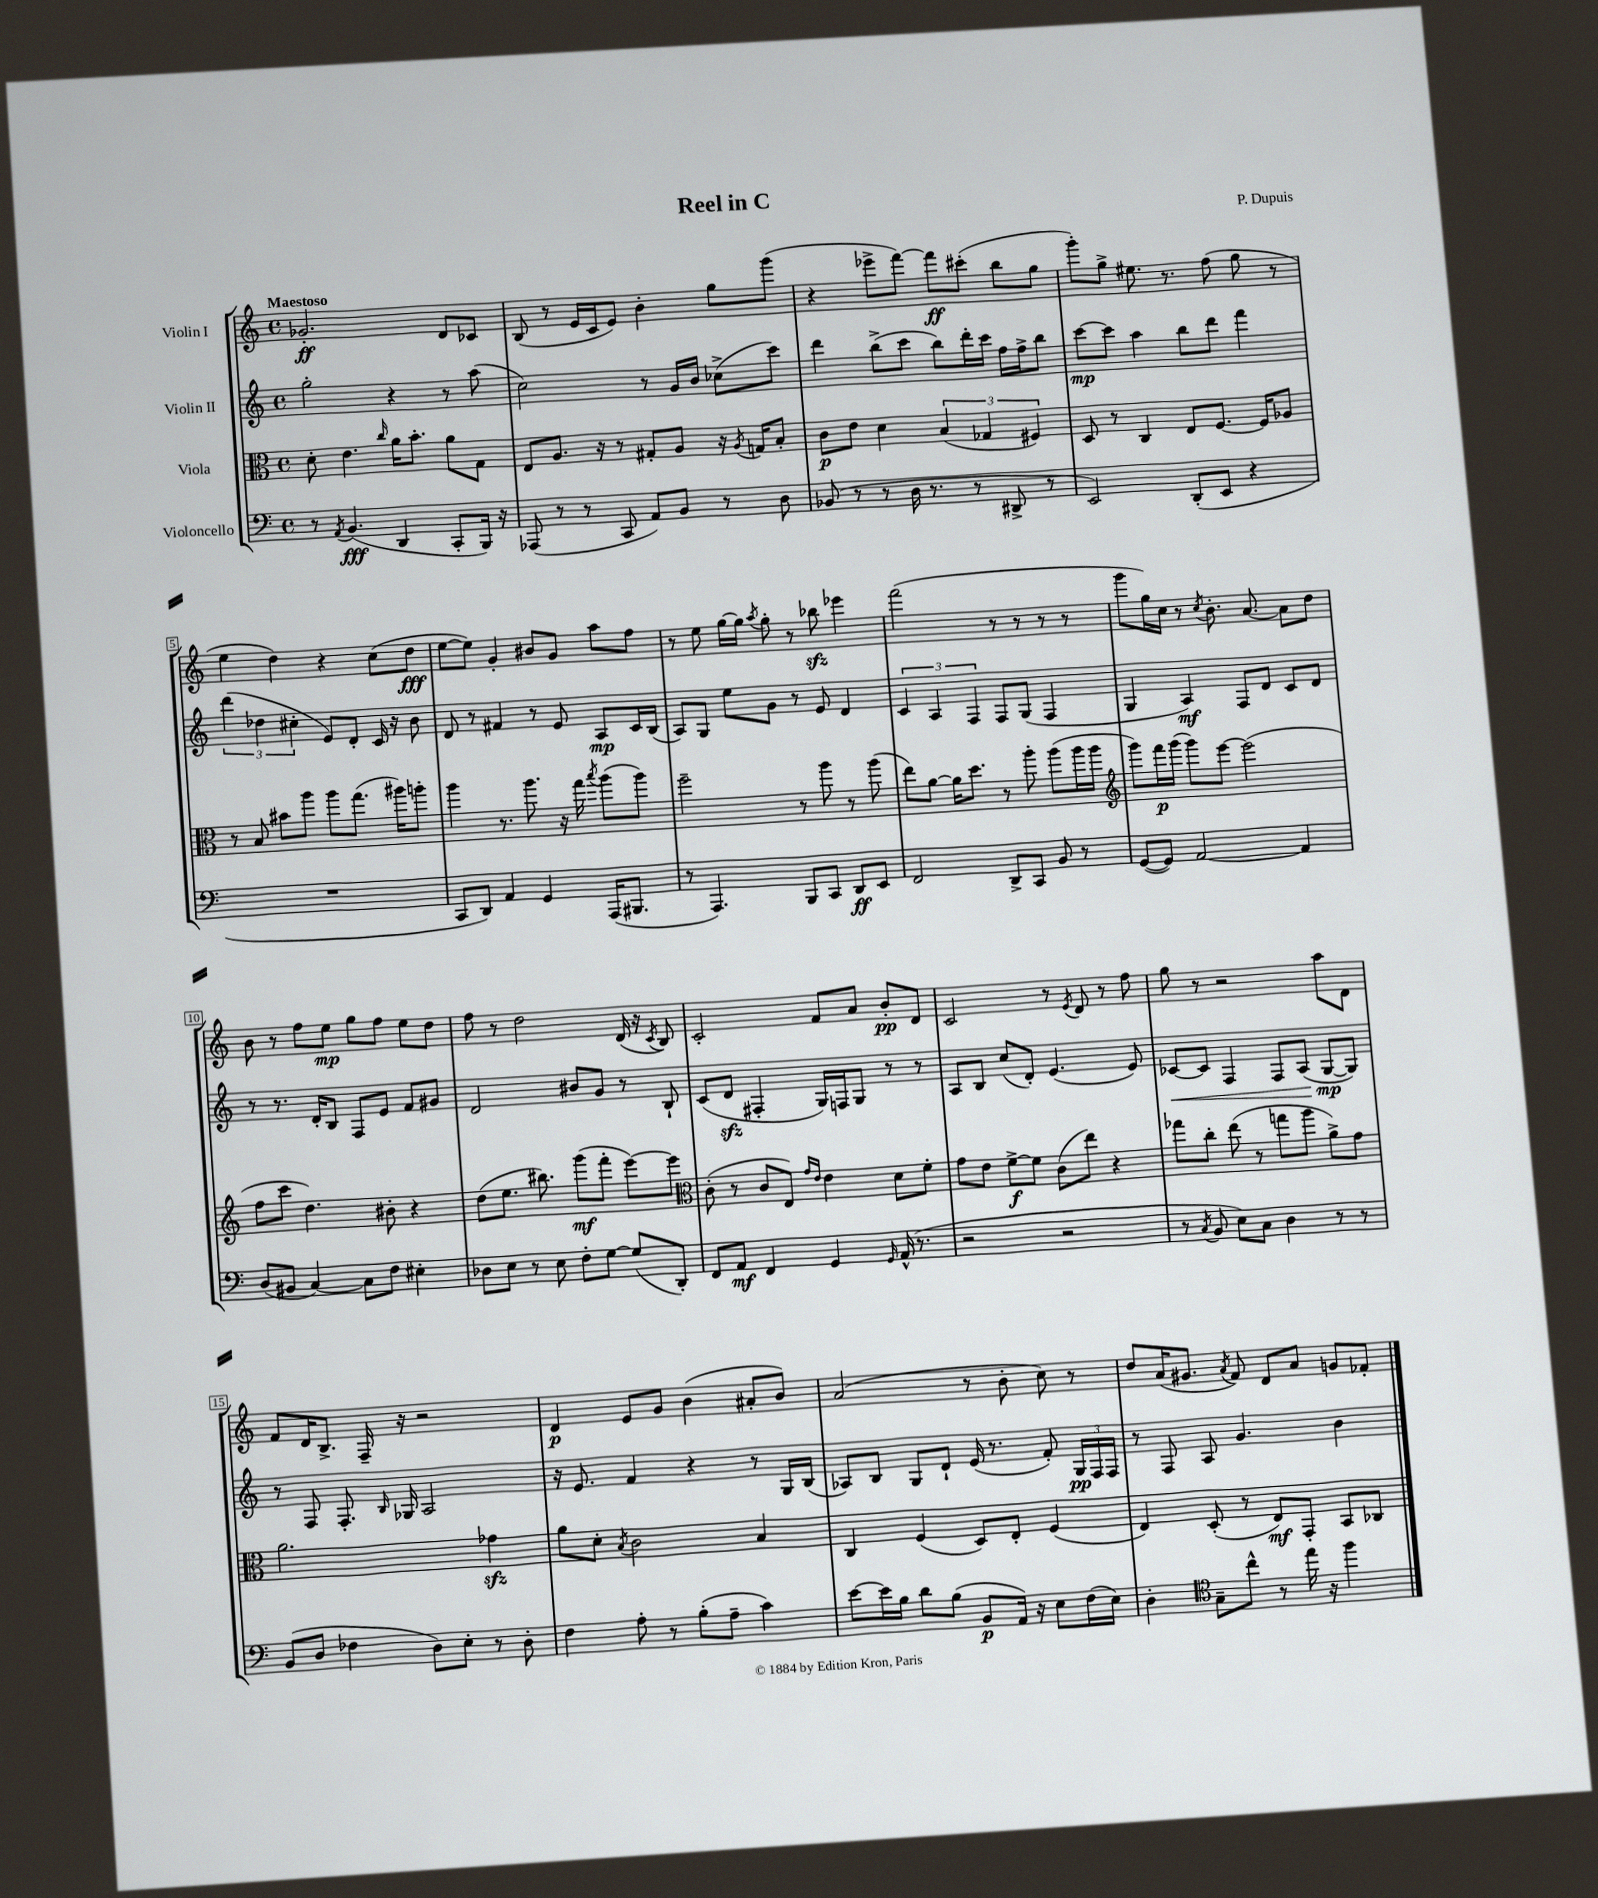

**kern	**kern	**kern	**kern
*staff4	*staff3	*staff2	*staff1
*clefF4	*clefC3	*clefG2	*clefG2
*k[]	*k[]	*k[]	*k[]
*M4/4	*M4/4	*M4/4	*M4/4
*met(c)	*met(c)	*met(c)	*met(c)
8r	8d'	2gg'	2.g-'
8qAA	.	.	.
(4.BB	4.e	.	.
.	16qqcc	.	.
4DD	16a	4r	.
.	8.b'	.	.
8CC'	8a	8r	8d
16BBB)	8G	(8aa	8c-
16r	.	.	.
=	=	=	=
(8AAA-	8E	2cc)	(8B
8r	8.A	.	8r
8r	.	.	16e
.	16r	.	16c
8CC	8r	.	8e)
8AA)	8G#'	8r	4b'
8BB	8A	16g	.
.	.	16b	.
8r	16r	(8cc-^	8gg
.	8qA	.	.
.	16G	.	.
8D	8B'	8ccc)	(8ggg
=	=	=	=
(8BB-	8c	4ddd	4r
8r	8e	.	.
8r	4d	(8bb^	8eee-^
16D	.	8ccc	[8fff)
8.r	.	.	.
.	(6B	8bb)	8fff]
8r	.	16ddd'	(8ccc#'
.	6G-	.	.
.	.	16ccc	.
8DD#^	.	16ff	8bb
.	.	16ff^	.
.	6F#)	.	.
8r	.	8bb	8gg
=	=	=	=
2EE)	8D	[8ccc	8ggg')
.	8r	8ccc]	8gg^
.	4C	4aa	8.ee#
.	.	.	8.r
(8DD'	8E	8bb	.
8EE	[8.F	8ddd	(8ff
4r	.	4fff	8gg
.	16F]	.	.
.	8A-	.	8r
=	=	=	=
1r	8r	(6ddd	4ee
.	8B	.	.
.	.	6dd-	.
.	8b#	.	4dd)
.	.	6cc#'	.
.	8aa	.	.
.	8aa	8e)	4r
.	(8.gg	8d'	.
.	.	16c	(8cc
.	16aa#)	16r	.
.	8aa'	8b	8dd
=	=	=	=
8CC	4aa	8d	[8ee
8DD)	.	8r	8ee])
4AA	8.r	4f#	4g'
.	8.aa	.	.
4GG	.	8r	8b#
.	16r	8e	8g
.	16gg	.	.
.	8qbb	.	.
(16AAA	(8aa	8A	8aa
8.BBB#	.	.	.
.	8aa)	16c	8ff
.	.	(16B	.
=	=	=	=
8r	2ff~	8A)	8r
4.AAA)	.	8G	8ee
.	.	8ee	[16gg
.	.	.	16gg]
.	.	.	8qaa
.	.	8g	8gg'
8BBB	8r	8r	8r
8CC	8aa	8e	8bb-
8DD	8r	4d	4eee-
8EE	(8aa	.	.
=	=	=	=
2FF	8ee)	6c	(2fff
.	[8a	.	.
.	.	6A	.
.	16a]	.	.
.	8.dd	.	.
.	.	6F	.
8DD^	8r	8F	8r
8CC	8aa'	(8G	8r
8BB	(8aa	4F	8r
8r	16aa	.	8r
.	16aa	.	.
=	=	=	=
*	*clefG2	*	*
([8GG	8ggg)	4G	8ggg
8GG])	16fff	.	16gg)
.	(16ggg	.	16cc
[2AA	8ggg)	4A)	8r
.	.	.	8qcc
.	[8eee	.	8.b'
.	(2eee]	8F	.
.	.	.	[8.a
.	.	8d	.
4AA]	.	8c	8a]
.	.	8d	8dd
=	=	=	=
(8D	8ff	8r	8b
8BB#	8ccc	8.r	8r
[4C)	4.dd)	.	8ff
.	.	16d'	.
.	.	8B	8ee
8C]	.	8F	8gg
8F	8b#'	8e	8ff
4E#'	4r	8f	8ee
.	.	8g#	8dd
=	=	=	=
8D-	(8dd	2d	8ff
8E	8.ee	.	8r
8r	.	.	2dd
.	8.bb#)	.	.
8E	.	.	.
8F'	(8ggg	8b#	.
[8G	8fff'	8g	.
(8G]	[8eee)	8r	(16d
.	.	.	16r
.	.	.	8qc
8DD')	8eee]	8B`	8B)
=	=	=	=
*	*clefC3	*	*
8FF	(8c'	(8c	2c'
8AA	8r	8d	.
4FF	8c	4F#'	.
.	8E)	.	.
.	16qqg	.	.
.	16qqe	.	.
4GG	4e	16G)	8f
.	.	16F	.
.	.	8G	8a
16qqGG	.	.	.
(16AA^^	8d	8r	8b'
8.r	.	.	.
.	8f'	8r	8d
=	=	=	=
2r	8g	8A	2c
.	8e	8B	.
.	[8f^	(8cc	.
.	8f]	8d')	.
2r	(8c	(4.e	8r
.	.	.	8qe
.	8ee)	.	8d
.	4r	.	8r
.	.	8e)	8ff
=	=	=	=
8r	8gg-	[8c-	8gg
8qC	.	.	.
8BB	8cc'	8c-]	8r
8E)	(8ee	4F	2r
8C	8r	.	.
4D	8gg	8F	.
.	8aa	(8A	.
8r	8a^)	[8G	8aa
8r	8g	8G])	8d
=	=	=	=
(8BB	2.a	8r	8f
8D	.	8F	16d
.	.	.	8.B^
4F-	.	8.F'	.
.	.	.	16F~
.	.	16qqB	.
.	.	16G-	16r
8D)	.	2A	2r
8E'	.	.	.
8r	4g-	.	.
8D'	.	.	.
=	=	=	=
4F	8a	16r	4d
.	.	8.e	.
.	8d'	.	.
.	8qB	.	.
8A'	2c	4f	8e
8r	.	.	8g
(8B'	.	4r	(4b
8A~	.	.	.
4c)	4B	8r	8a#'
.	.	16G	8b)
.	.	(16B	.
=	=	=	=
[8e	4C	8A-)	(2a
16e]	.	8B	.
16B	.	.	.
8d	(4F	8G	.
(8B	.	8d`	.
8BB	8D)	(16e	8r
.	.	8.r	.
16AA)	8E'	.	8b'
16r	.	.	.
8E	(4F	8f')	8cc)
(16F	.	24G	8r
.	.	24F	.
16E)	.	.	.
.	.	24F	.
=	=	=	=
4D'	4E)	8r	8dd
.	.	8F	(16a
.	.	.	8.g#
*clefC4	*	*	*
8G~	(8D'	8A	.
.	.	.	8qa
8cc^^	8r	4.g	8f)
8r	8E)	.	8d
16ee	8GG'	.	8a
16r	.	.	.
4ff	8BB	4b	8g
.	8C-	.	8f-'
==	==	==	==
*-	*-	*-	*-
